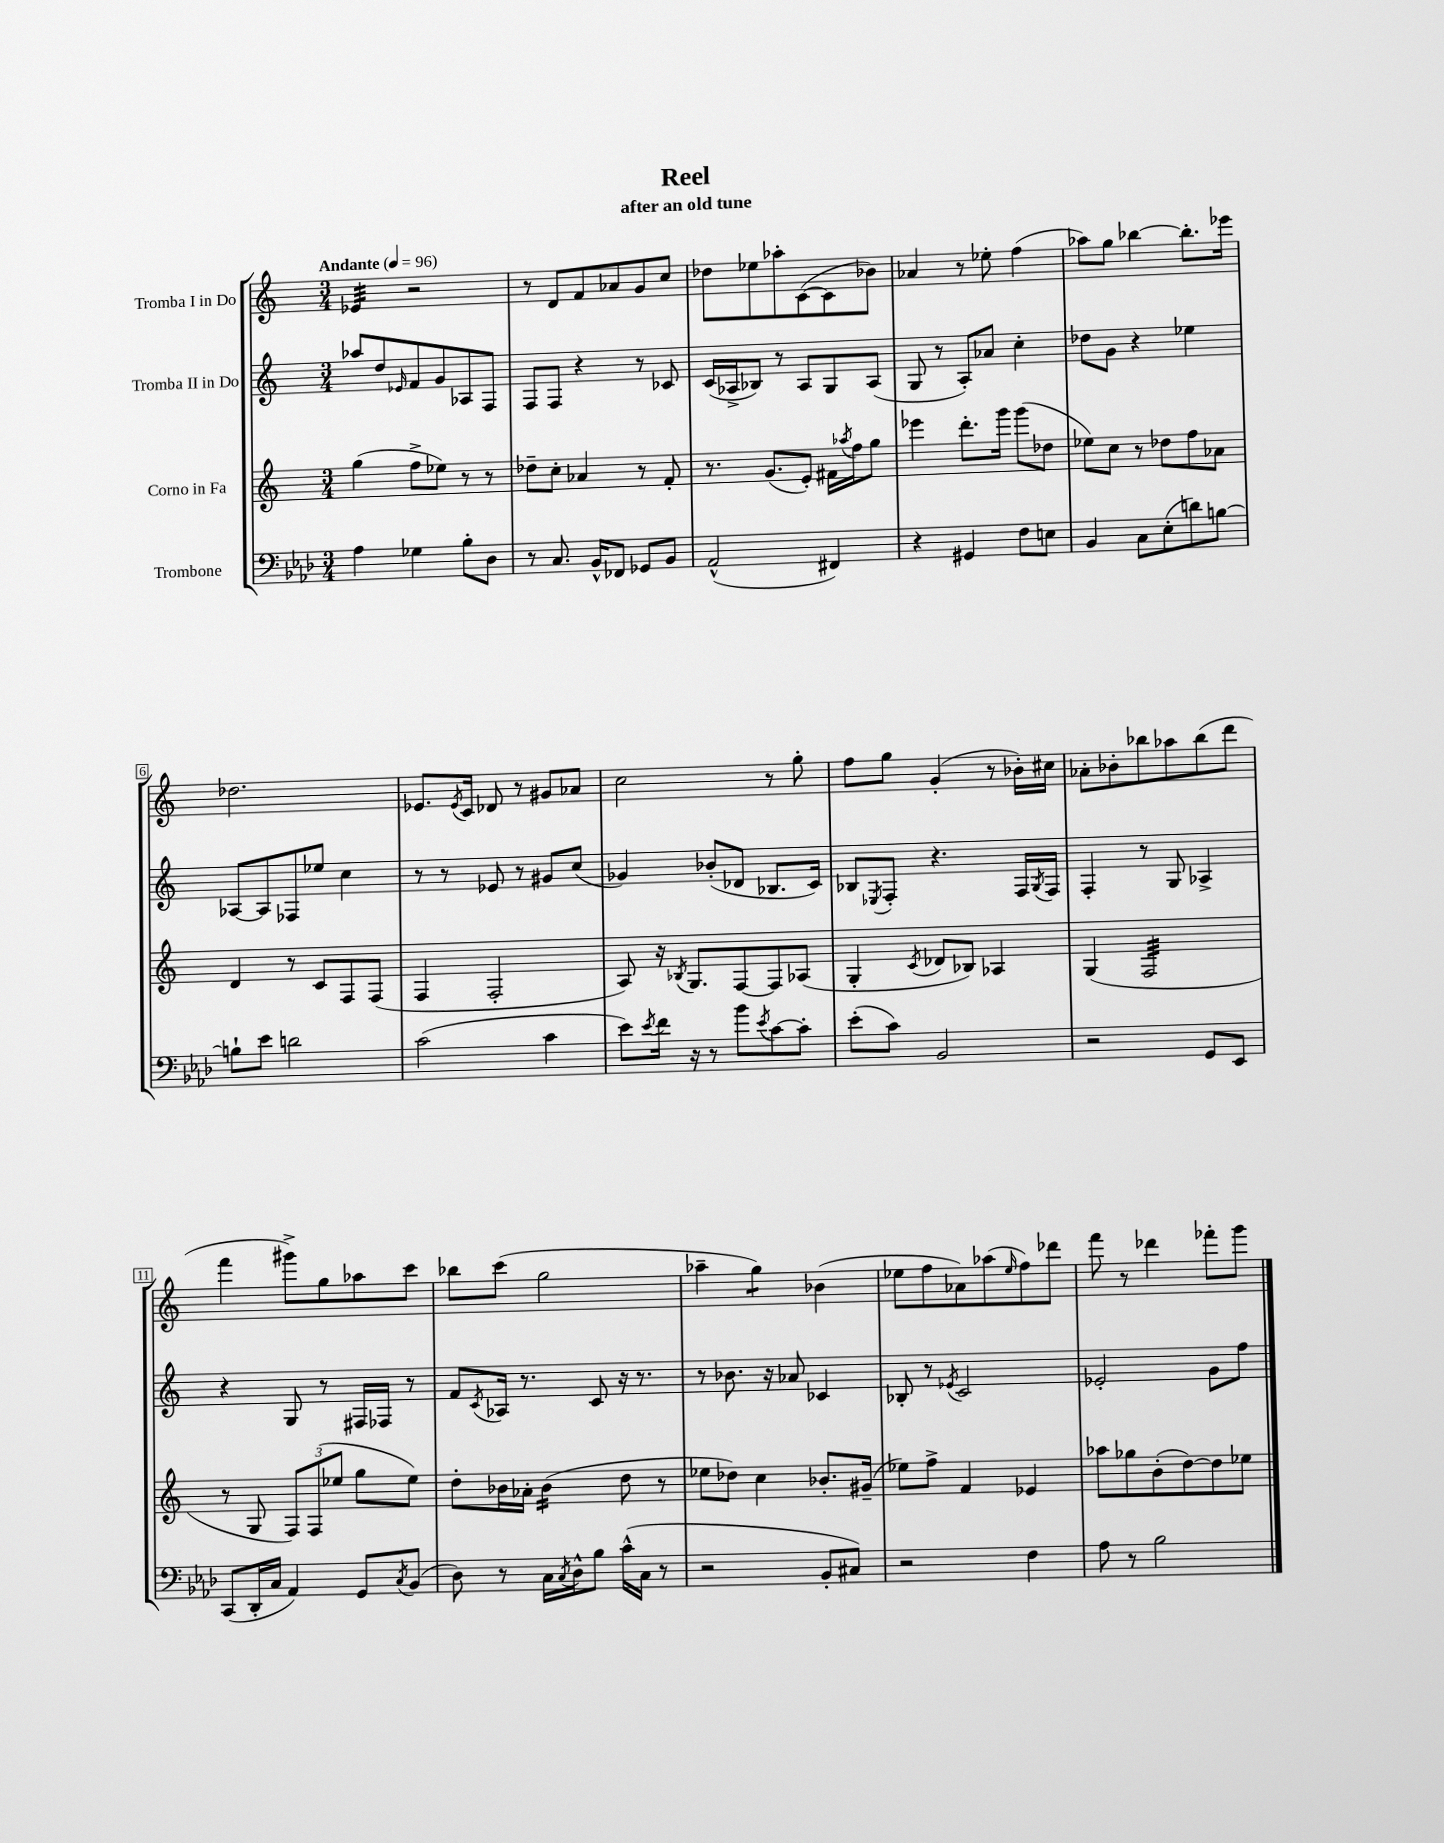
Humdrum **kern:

**kern	**kern	**kern	**kern
*staff4	*staff3	*staff2	*staff1
*clefF4	*clefG2	*clefG2	*clefG2
*k[b-e-a-d-]	*k[]	*k[]	*k[]
*M3/4	*M3/4	*M3/4	*M3/4
*MM96	*MM96	*MM96	*MM96
4A-\	(4gg\	8aa-/L	4e-/
.	.	8dd/	.
.	.	16qqe-/	.
4G-\	8ff^\L	8f/	2r
.	8ee-\J)	8g/	.
8B-'\L	8r	8A-/	.
8D-\J	8r	8F/J	.
=	=	=	=
8r	8dd-~\L	8F/L	8r
8.C/	8cc'\J	8F/J	8d/L
.	4a-/	4r	8f/
16BB-^^/LK	.	.	.
8FF-/J	.	.	8a-/
8GG-/L	8r	8r	8g/
8BB-/J	8f'/	8c-/	8cc/J
=	=	=	=
(2AA-^^/	8.r	(16c/LL	8dd-\L
.	.	16A-^/J	.
.	.	8B-/J)	8ee-\
.	(8.g/L	.	.
.	.	8r	8aa-'\
.	8e'/J)	8A-/L	([8c\
4FF#/)	16f#\LL	8G/	8c\]
.	8qaa-/	.	.
.	16ff\J	.	.
.	8gg\J	(8A-/J	8b-\J)
=	=	=	=
4r	4eee-\	8G/	4a-/
.	.	8r	.
4GG#/	8.ddd'\L	8A'/L)	8r
.	.	8a-/J	8ee-'\
.	16ggg\Jk	.	.
8F\L	(8ggg\L	4cc'\	(4ff\
8E\J	8dd-\J	.	.
=	=	=	=
4BB-/	8ee-\L)	8dd-\L	8aa-\L)
.	8cc\J	8g\J	8gg\J
8C\L	8r	4r	[4bb-\
(8E-'\	8dd-\L	.	.
8d\)	8ff\	4ee-\	8.bb-'\]L
[8B\J	8a-\J	.	.
.	.	.	16eee-\Jk
=	=	=	=
8B`\]L	4d/	[8A-/L	2.dd-\
8e-\J	.	8A-/]	.
2d\	8r	8F-/	.
.	8c/L	8ee-/J	.
.	8F/	4cc\	.
.	(8F/J	.	.
=	=	=	=
(2c\	4F/	8r	8.e-/L
.	.	8r	.
.	.	.	8qe-/
.	.	.	16c/Jk
.	2F'/	8e-/	8d-/
.	.	8r	8r
4c\	.	8g#/L	8g#/L
.	.	(8cc/J	8a-/J
=	=	=	=
8e-\L)	8A/)	4g-/)	2cc\
8qe-/	.	.	.
16f\Jk	16r	.	.
.	8qB-/	.	.
16r	8.G/L	.	.
8r	.	(8b-'/L	.
8b-\L	[8F/	8d-/J	.
8qe-/	.	.	.
[8c\	8F/]	8.B-/L	8r
8c'\]J	(8A-/J	.	8gg'\
.	.	16c/Jk)	.
=	=	=	=
(8e-'\L	4G'/	8B-/L	8ff\L
.	.	8qE-/	.
8c\J)	.	8F'/J	8gg\J
.	8qc/	.	.
2BB-/	8d-/L	4.r	(4g'/
.	8B-/J)	.	.
.	4A-/	.	8r
.	.	16F/LL	16b-'\LL)
.	.	8qG/	.
.	.	16F/JJ	16cc#\JJ
=	=	=	=
2r	(4G/	4F'/	8a-'\L
.	.	.	8b-'\
.	2F/	8r	8bb-\
.	.	8G/	8aa-\
8GG/L	.	4A-^/	(8bb-\
8EE-/J	.	.	8ddd\J
=	=	=	=
(8CC/L	8r	4r	4fff\
16DD-'/L	8G/	.	.
16C/JJ	.	.	.
4AA-/)	12F/L)	8G/	8ggg#^\L)
.	(12F/	.	.
.	.	8r	8gg\
.	12ee-/J	.	.
8GG/L	8gg\L	16F#/LL	8aa-\
.	.	16F-/JJ	.
8qC/	.	.	.
(8BB-/J	8ee-\J)	8r	8ccc\J
=	=	=	=
8D-\)	8dd'\L	8f/L	8bb-\L
.	.	8qc/	.
8r	16b-\L	16A-/Jk	(8ccc\J
.	16a-'\JJ	8.r	.
16C\LL	(4b-\	.	2gg\
8qC/	.	.	.
16D-^^\J	.	.	.
8B-\J	.	8c/	.
(16c^^\LL	8dd\	16r	.
16C\JJ	.	8.r	.
8r	8r	.	.
=	=	=	=
2r	8ee-\L	8r	4aa-~\
.	8dd-\J)	8.b-\	.
.	4cc\	.	4gg\)
.	.	16r	.
.	.	8a-/	.
8BB-'/L	8.b-'/L	4c-/	(4b-\
8C#/J)	.	.	.
.	(16g#~/Jk	.	.
=	=	=	=
2r	8ee-\L)	8B-'/	8ee-\L
.	8ff^\J	8r	8ff\
.	.	8qe-/	.
.	4f/	2c/	8a-\)
.	.	.	(8aa-\
.	.	.	16qqee-/
4F\	4e-/	.	8ff\)
.	.	.	8ddd-\J
=	=	=	=
8A-\	8aa-\L	2e-'/	8fff\
8r	8gg-\	.	8r
2B-\	(8b'\	.	4ddd-\
.	[8dd\)	.	.
.	8dd\]	8g\L	8fff-'\L
.	8ee-\J	8ff\J	8ggg\J
==	==	==	==
*-	*-	*-	*-
